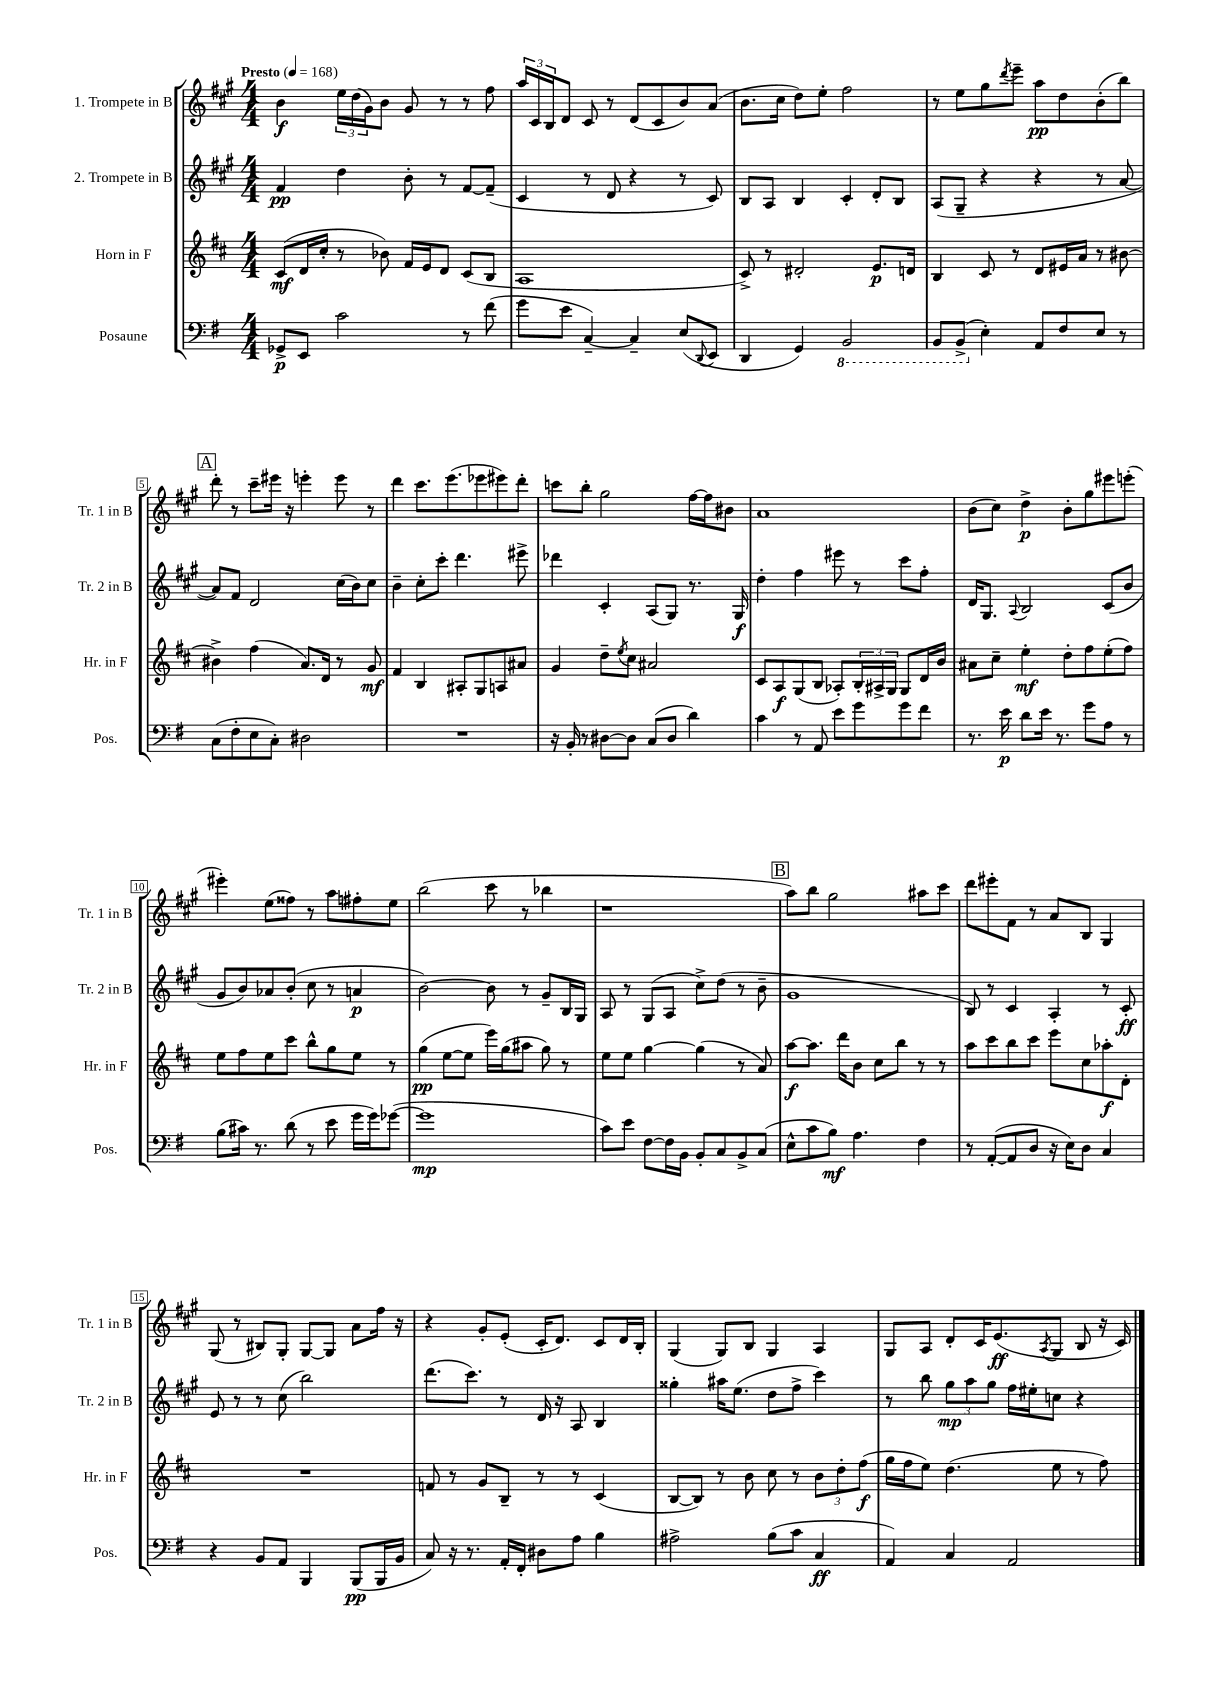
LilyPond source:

<<
\new StaffGroup <<
\new Staff = "s0" \with { instrumentName = "1. Trompete in B" shortInstrumentName = "Tr. 1 in B" } {
    \clef treble \key a \major \numericTimeSignature \time 4/4 \tempo "Presto" 4 = 168
    b'4\f \tuplet 3/2 { e''16 d''16( gis'16) } b'8 gis'8 r8 r8 fis''8 |
    \tuplet 3/2 { a''16 cis'16 b16 } d'8 cis'8 r8 d'8( cis'8 b'8) a'8( |
    b'8. cis''16 d''8) e''8-. fis''2 |
    r8 e''8 gis''8 \acciaccatura { d'''8 } e'''8-- a''8\pp d''8 b'8-.( b''8) |
    \mark \markup { \box "A" } d'''8-. r8 cis'''8-- eis'''16 r16 e'''4-. e'''8 r8 |
    d'''4 cis'''8. e'''8.( ees'''8 eis'''8) d'''8-. |
    c'''8 b''8-. gis''2 fis''16~ fis''16 bis'8 |
    a'1 |
    b'8( cis''8) d''4->\p b'8-. gis''8 eis'''8 e'''8-.( |
    eis'''4-.) e''8( fisis''8) r8 a''8 fis''8-. e''8 |
    b''2( cis'''8 r8 bes''4 |
    r1 |
    \mark \markup { \box "B" } a''8) b''8 gis''2 ais''8 cis'''8 |
    d'''8 eis'''8-. fis'8 r8 a'8 b8 gis4 |
    gis8( r8 bis8) gis8-. gis8~ gis8 a'8 fis''16 r16 |
    r4 gis'8-. e'8-.( cis'16-. d'8.) cis'8 d'16 b16-. |
    gis4( gis8) b8 gis4 a4 |
    gis8 a8 d'8-. cis'16 e'8.\ff( \acciaccatura { a8 } gis8 b8 r16 cis'16) \bar "|." |
}
\new Staff = "s1" \with { instrumentName = "2. Trompete in B" shortInstrumentName = "Tr. 2 in B" } {
    \clef treble \key a \major \numericTimeSignature \time 4/4
    fis'4\pp d''4 b'8-. r8 fis'8~ fis'8--( |
    cis'4 r8 d'8 r4 r8 cis'8) |
    b8 a8 b4 cis'4-. d'8-. b8 |
    a8( gis8-- r4 r4 r8 a'8~ |
    \mark \markup { \box "A" } a'8) fis'8 d'2 cis''16( b'16) cis''8 |
    b'4-- cis''8-. cis'''8-. d'''4. eis'''8-> |
    des'''4 cis'4-. a8( gis8) r8. gis16\f |
    d''4-. fis''4 eis'''8 r8 cis'''8 fis''8-. |
    d'16 gis8. \appoggiatura { a8 } b2 cis'8( b'8 |
    gis'8 b'8) aes'8 b'8-.( cis''8 r8 a'4\p |
    b'2~) b'8 r8 gis'8-- b16 gis16 |
    a8 r8 gis8( a8 cis''8->) d''8( r8 b'8-- |
    \mark \markup { \box "B" } gis'1 |
    b8) r8 cis'4 a4-. r8 cis'8-.\ff |
    e'8 r8 r8 cis''8( b''2) |
    d'''8.( cis'''8.) r8 d'16 r16 a8 b4 |
    gisis''4-. ais''16 e''8.( d''8 fis''8-> cis'''4) |
    r8 b''8 \tuplet 3/2 { gis''8\mp a''8 gis''8 } fis''16 eis''16-. c''8 r4 \bar "|." |
}
\new Staff = "s2" \with { instrumentName = "Horn in F" shortInstrumentName = "Hr. in F" } {
    \clef treble \key d \major \numericTimeSignature \time 4/4
    cis'8\mf( d'16 cis''16-. r8 bes'8) fis'16 e'16 d'8 cis'8( b8 |
    a1 |
    cis'8->) r8 dis'2-. e'8.\p d'16 |
    b4 cis'8 r8 d'8 eis'16 a'16 r8 bis'8~ |
    \mark \markup { \box "A" } bis'4-> fis''4( a'8.) d'16 r8 g'8\mf |
    fis'4 b4 ais8-. g8 a8 ais'8 |
    g'4 d''8-- \acciaccatura { e''8 } cis''8 ais'2 |
    cis'8 a8\f g8( b8 aes8-.) \tuplet 3/2 { b16-. ais16-> g16 } g8 d'16 b'16 |
    ais'8 cis''8-- e''4-.\mf d''8-. fis''8 e''8-.( fis''8) |
    e''8 fis''8 e''8 cis'''8 b''8-^ g''8 e''8 r8 |
    g''4\pp( e''8~ e''8 e'''16) g''16( ais''8 g''8) r8 |
    e''8 e''8 g''4~ g''4( r8 a'8) |
    \mark \markup { \box "B" } a''8~\f a''8. d'''16 b'8 cis''8 b''8 r8 r8 |
    a''8 cis'''8 b''8 cis'''8 e'''8 cis''8 aes''8-.\f d'8-. |
    R1 |
    f'8 r8 g'8 b8-- r8 r8 cis'4( |
    b8~ b8) r8 b'8 cis''8 r8 \tuplet 3/2 { b'8 d''8-. fis''8\f( } |
    g''16 fis''16 e''8) d''4.( e''8 r8 fis''8) \bar "|." |
}
\new Staff = "s3" \with { instrumentName = "Posaune" shortInstrumentName = "Pos." } {
    \clef bass \key g \major \numericTimeSignature \time 4/4
    ges,8->\p e,8 c'2 r8 fis'8( |
    g'8 e'8 c4~--) c4-- e8( \appoggiatura { d,8 } e,8 |
    d,4 g,4) \ottava #-1 b,,2 |
    b,,8 b,,8->( \ottava #0 e4-.) a,8 fis8 e8 r8 |
    \mark \markup { \box "A" } c8( fis8-. e8 c8-.) dis2 |
    R1 |
    r16 b,16-. r8 dis8~ dis8 c8( dis8 d'4) |
    c'4 r8 a,8 e'8 g'8 g'8 fis'8 |
    r8. e'16\p d'8 e'16 r8. g'8 a8 r8 |
    b8( cis'16) r8. d'8( r8 e'8 g'16 g'16) ges'8~( |
    ges'1\mp |
    c'8) e'8 fis8~ fis16 b,16 b,8-. c8 b,8-> c8( |
    \mark \markup { \box "B" } e8-^ c'8 b8\mf) a4. fis4 |
    r8 a,8~-.( a,8 d8 r16 e16) d8 c4 |
    r4 b,8 a,8 b,,4 b,,8\pp( b,,16 b,16 |
    c8) r16 r8. a,16-. fis,16-. dis8 a8 b4 |
    ais2-> b8( c'8 c4\ff |
    a,4) c4 a,2 \bar "|." |
}
>>
>>
\layout { \context { \Score \override BarNumber.stencil = #(make-stencil-boxer 0.1 0.3 ly:text-interface::print) } }
